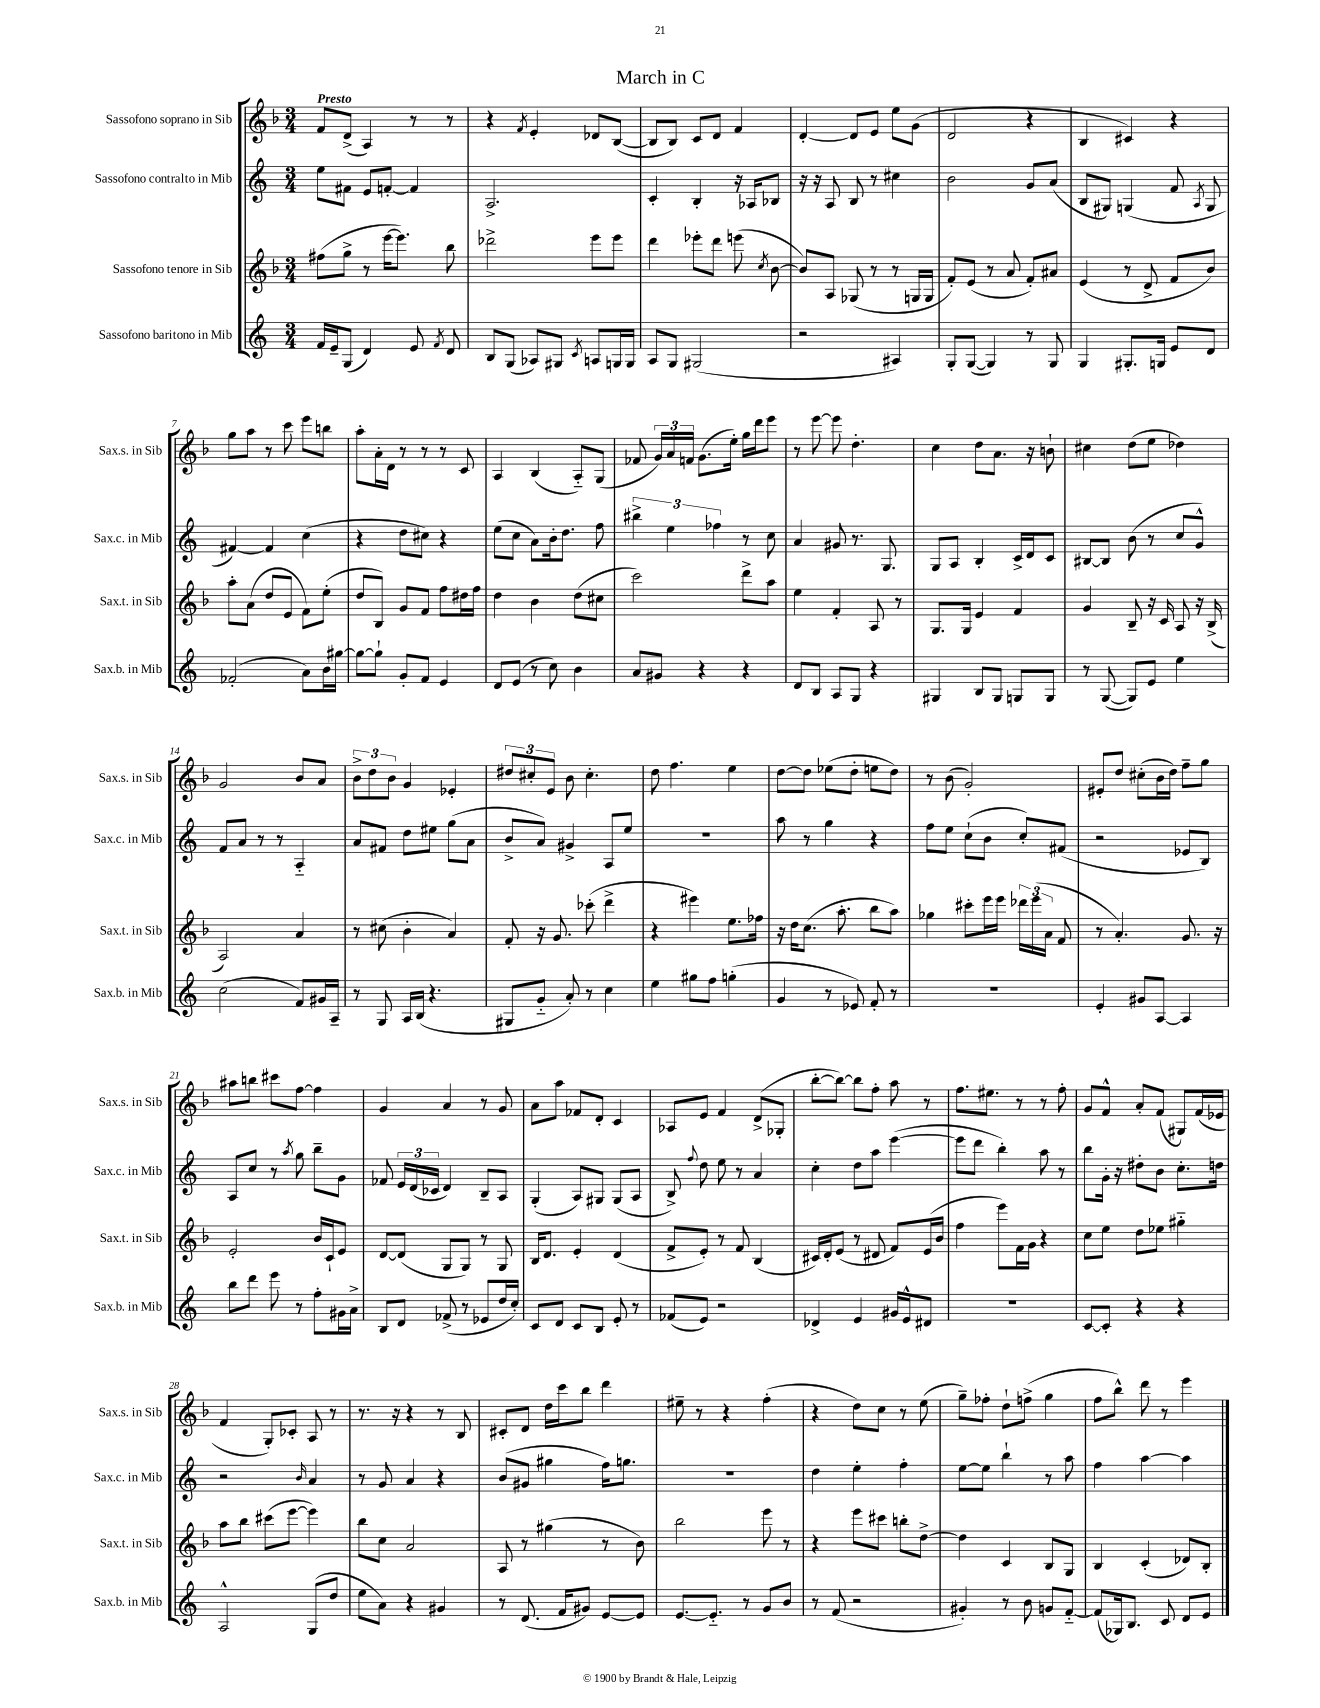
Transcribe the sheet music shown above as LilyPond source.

\header { title = "March in C" }
<<
\new StaffGroup <<
\new Staff = "s0" \with { instrumentName = "Sassofono soprano in Sib" shortInstrumentName = "Sax.s. in Sib" } {
    \clef treble \key f \major \numericTimeSignature \time 3/4 \tempo "Presto"
    \autoBeamOff f'8[ d'8]->( a4) r8 r8 |
    r4 \acciaccatura { f'8 } e'4-. des'8[ bes8]~( |
    bes8[ bes8]) c'8[ d'8] f'4 |
    d'4~-. d'8[ e'8] e''8[ g'8]( |
    d'2 r4 |
    bes4 cis'4) r4 |
    g''8[ a''8] r8 c'''8 e'''8[ b''8] |
    a''8[-. a'16-. d'16] r8 r8 r8 c'8 |
    a4 bes4( a8[-_) g8]( |
    fes'8 \tuplet 3/2 { g'16[) a'16 f'16] } g'8.[( e''16]-.) g''16[ d'''16 e'''8] |
    r8 e'''8~ e'''8 d''4.-. |
    c''4 d''8[ a'8.] r16 b'8-! |
    cis''4 d''8[( e''8] des''4) |
    g'2 bes'8[ a'8] |
    \tuplet 3/2 { bes'8[-> d''8 bes'8] } g'4 ees'4-. |
    \tuplet 3/2 { dis''8[ cis''8-. e'8] } bes'8 cis''4.-. |
    d''8 f''4. e''4 |
    d''8[~ d''8] ees''8[( d''8]-. e''8[ d''8]) |
    r8 bes'8( g'2-.) |
    eis'8[-. d''8] cis''8[-.( bes'16 d''16]) f''8[-- g''8] |
    ais''8[ b''8] cis'''8[ f''8]~ f''4 |
    g'4 a'4 r8 g'8 |
    a'8[ a''8] fes'8[ d'8]-. c'4 |
    aes8[ e'8] f'4 d'8[->( ges8]-. |
    bes''8[~-. bes''8]~) bes''8[ f''8]-. a''8 r8 |
    f''8.[ eis''8.] r8 r8 f''8-. |
    g'8[ f'8]-^ a'8[-. f'8]( gis8[) f'16( ees'16] |
    f'4 g8[-.) ces'8]-. a8 r8 |
    r8. r16 r4 r8 bes8 |
    cis'8[-. d'8] d''16[ c'''16 bes''8] d'''4 |
    eis''8-- r8 r4 f''4-.( |
    r4 d''8[) c''8] r8 e''8( |
    g''8[--) fes''8]-. d''8[-! f''8]->( g''4 |
    f''8[ bes''8]-^) d'''8 r8 e'''4 \bar "|." |
}
\new Staff = "s1" \with { instrumentName = "Sassofono contralto in Mib" shortInstrumentName = "Sax.c. in Mib" } {
    \clef treble \key c \major \numericTimeSignature \time 3/4
    \autoBeamOff e''8[ fis'8] e'8[ f'8]~-. f'4 |
    a2.-> |
    c'4-. b4-. r16 aes16[ bes8] |
    r16 r16 a8 b8 r8 cis''4 |
    b'2 g'8[ a'8]( |
    b8[ gis8]) g4( f'8 \acciaccatura { a8 } g8 |
    fis'4~) fis'4 c''4( |
    r4 d''8[ cis''8]) r4 |
    e''8[( c''8] a'8[) b'16-. d''8.] f''8 |
    \tuplet 3/2 { bis''4-> e''4 fes''4 } r8 c''8 |
    a'4 gis'8 r8. g8. |
    g8[ a8] b4-. c'16[-> d'16 c'8] |
    bis8[~ bis8] b'8( r8 c''8[ g'8]-^) |
    f'8[ a'8] r8 r8 a4-_ |
    a'8[ fis'8] d''8[ eis''8] g''8[( a'8] |
    b'8[-> a'8]) gis'4-> a8[ e''8] |
    R2. |
    a''8 r8 g''4 r4 |
    f''8[ e''8] c''8[-!( b'8] c''8[-.) fis'8]( |
    r2 ees'8[ b8]) |
    a8[ c''8] r8 \acciaccatura { a''8 } g''8 b''8[-- g'8] |
    fes'8 \tuplet 3/2 { e'16[ d'16( ces'16] } d'4) b8[-- a8] |
    g4-.( a8[) gis8] gis8[( a8] |
    b8->) \appoggiatura { f''8 } d''8 e''8 r8 a'4 |
    c''4-. d''8[ a''8] e'''4~( |
    e'''8[ d'''8] b''4-.) a''8 r8 |
    b''8[ g'16]-. r16 dis''8[-. b'8] c''8.[-. d''16] |
    r2 \grace { b'16 } a'4 |
    r8 g'8 a'4 r4 |
    b'8[( gis'8] gis''4 f''16[) g''8.] |
    R2. |
    d''4 e''4-. f''4-. |
    e''8[~ e''8] b''4-! r8 a''8 |
    f''4 a''4~ a''4 \bar "|." |
}
\new Staff = "s2" \with { instrumentName = "Sassofono tenore in Sib" shortInstrumentName = "Sax.t. in Sib" } {
    \clef treble \key f \major \numericTimeSignature \time 3/4
    \autoBeamOff fis''8[( g''8]-> r8 e'''16[~ e'''8.]) bes''8 |
    des'''2-> e'''8[ e'''8] |
    d'''4 ees'''8[-. d'''8] e'''8( \acciaccatura { c''8 } bes'8~ |
    bes'8[) a8] ges8( r8 r8 g16[ g16] |
    f'8[-.) e'8]( r8 a'8 f'8[-.) ais'8] |
    e'4( r8 d'8-> f'8[ bes'8]) |
    a''8[-. a'8]( d''8[ e'8] f'8[) e''8]-.( |
    d''8[ bes8]) g'8[ f'8] f''8[ dis''16 f''16] |
    d''4 bes'4 d''8[( cis''8] |
    c'''2) d'''8[-> a''8] |
    e''4 f'4-. a8 r8 |
    g8.[ g16] e'4 f'4 |
    g'4 bes8-- r16 c'16 a8 r16 bes16->( |
    a2) a'4 |
    r8 cis''8( bes'4-. a'4) |
    f'8-. r16 g'8. ces'''8-.( d'''4-> |
    r4 eis'''4) e''8.[ fes''16] |
    r16 d''16[ c''8.]( a''8.-. bes''8[ a''8]) |
    ges''4 cis'''8[-. e'''16 e'''16] \tuplet 3/2 { des'''16[ e'''16( a'16] } f'8 |
    r8 a'4.-.) g'8. r16 |
    e'2-. bes'16[ c'16-! e'8] |
    d'8[~ d'8]( g8[ g8]) r8 g8 |
    bes16[ d'8.] e'4-. d'4( |
    f'8[-> e'8]-.) r8 f'8 bes4( |
    cis'16[) d'16-. e'8]( r8 dis'8 f'8[) e'16( bes'16] |
    f''4 e'''8[) f'16 g'16] r4 |
    c''8[ e''8] d''8[ ees''8] gis''4-_ |
    a''8[ bes''8] cis'''8[( e'''8]~ e'''4) |
    bes''8[ c''8] a'2 |
    a8 r8 gis''4( r8 bes'8) |
    bes''2 e'''8 r8 |
    r4 e'''8[ cis'''8] b''8[-. d''8]~-> |
    d''4 c'4 bes8[ g8] |
    bes4 c'4-.( des'8[) bes8]-. \bar "|." |
}
\new Staff = "s3" \with { instrumentName = "Sassofono baritono in Mib" shortInstrumentName = "Sax.b. in Mib" } {
    \clef treble \key c \major \numericTimeSignature \time 3/4
    \autoBeamOff f'16[ e'16-- g8]( d'4) e'8 \acciaccatura { f'8 } d'8 |
    b8[ g8]( aes8[) gis8] \acciaccatura { c'8 } a8[ g16 g16] |
    a8[ g8] gis2( |
    r2 ais4) |
    g8[-. g8]~( g4) r8 g8 |
    g4 gis8.[-. g16] e'8[ d'8] |
    fes'2-.( a'8[) b'16 gis''16]~ |
    gis''8[~ gis''8]-! g'8[-. f'8] e'4 |
    d'8[ e'8]( r8 c''8) b'4 |
    a'8[ gis'8] r4 r4 |
    d'8[ b8] a8[ g8] r4 |
    gis4 b8[ gis8] g8[ g8] |
    r8 g8~( g8[) e'8] e''4 |
    c''2( f'8[) gis'16 a16]-- |
    r8 g8 a16[ b16]( r4. |
    gis8[ g'8]-_ a'8-.) r8 c''4 |
    e''4 gis''8[ f''8] g''4-.( |
    g'4 r8 ees'8) f'8-. r8 |
    R2. |
    e'4-. gis'8[ a8]~ a4 |
    b''8[ d'''8] e'''8 r8 f''8[-. gis'16 a'16]-> |
    b8[ d'8] fes'8->( r8 ees'8[ d''16 c''16]-.) |
    c'8[ d'8] c'8[ b8] e'8-. r8 |
    fes'8[( e'8]) r2 |
    des'4-> e'4 gis'16[ e'16-^ dis'8] |
    R2. |
    c'8[~ c'8]-. r4 r4 |
    a2-^ g8[( d''8] |
    e''8[ a'8]) r4 gis'4 |
    r8 d'8.( f'16[ gis'8]) e'8[~ e'8] |
    e'8.[~ e'8.]-_ r8 g'8[ b'8] |
    r8 f'8( r2 |
    gis'4-.) r8 b'8 g'8[ f'8]~-_ |
    f'8[( ges16) b8.] c'8 d'8[ e'8] \bar "|." |
}
>>
>>
